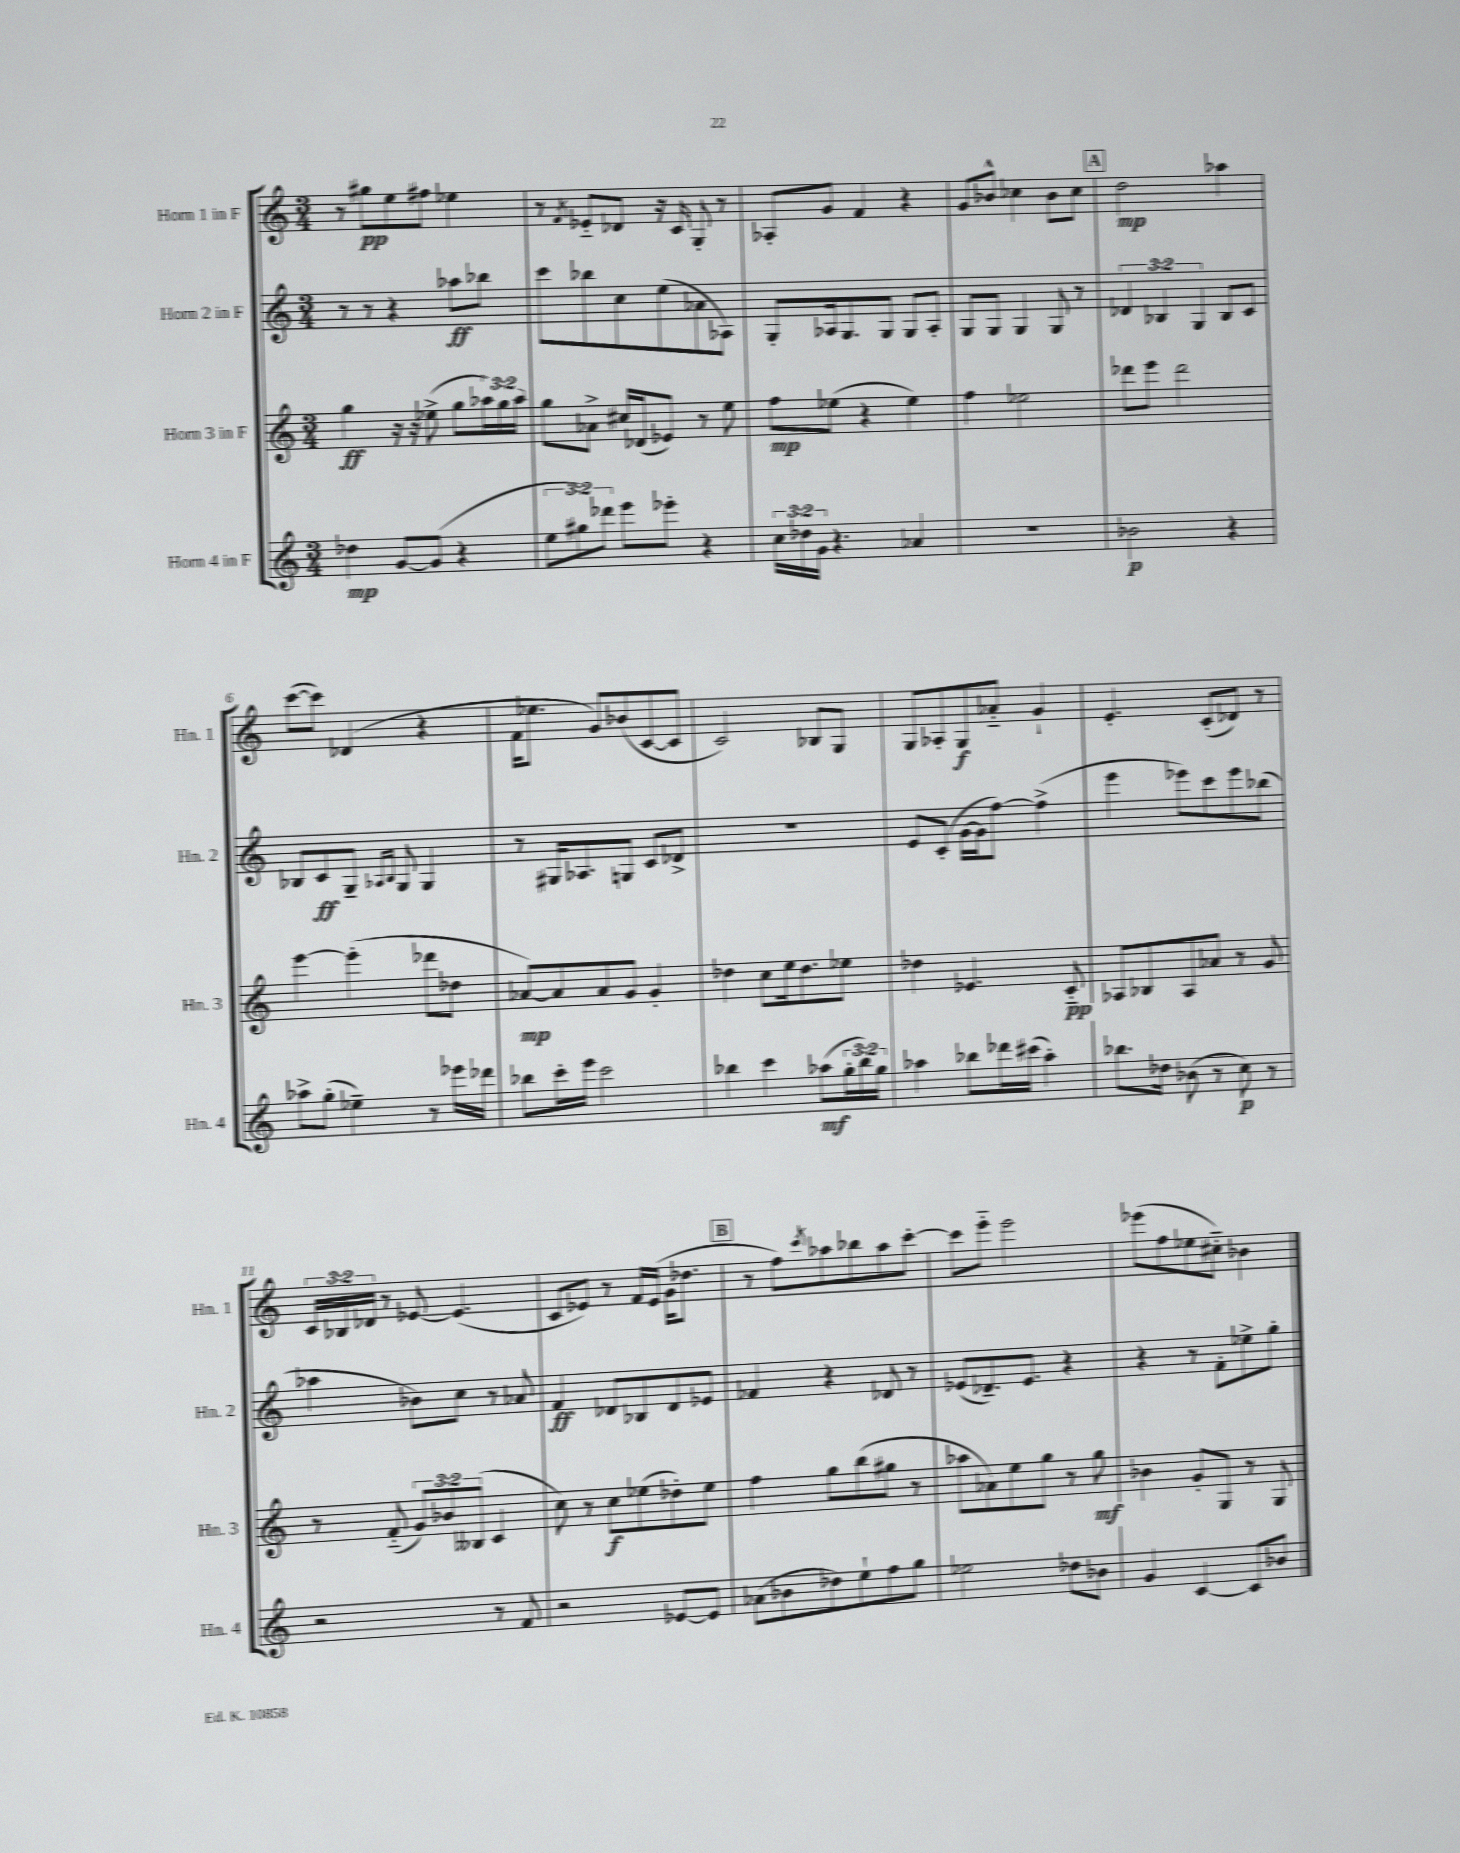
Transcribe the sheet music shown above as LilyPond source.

<<
\new StaffGroup <<
\new Staff = "s0" \with { instrumentName = "Horn 1 in F" shortInstrumentName = "Hn. 1" } {
    \clef treble \key c \major \numericTimeSignature \time 3/4 \override Staff.TupletNumber.text = #tuplet-number::calc-fraction-text
    r8 gis''8\pp e''8 fis''8 ees''4 |
    r8 \acciaccatura { f'8 } ees'8-_ des'8 r16 c'16 g8-. r8 |
    aes8-. g'8 f'4 r4 |
    g'8 bes'8-^ ces''4 bes'8 ces''8 |
    \mark \markup { \box "A" } d''2\mp aes''4 |
    c'''8~( c'''8) des'4( r4 |
    f'16 ees''8. g'8) bes'8( c'8~ c'8 |
    c'2) bes8 g8 |
    g8 aes8-. g8\f aes'8-_ g'4-! |
    e'4.-. c'8-.( des'8) r8 |
    \tuplet 3/2 { c'16 bes16 des'16 } r8 ees'8~ ees'4.( |
    c'8 ees'8) r8 f'16 ees'16( g'16 des''8. |
    \mark \markup { \box "B" } r8 f''8) \acciaccatura { c'''8 } aes''8 bes''8 aes''8 c'''8~-. |
    c'''8 e'''8-_ e'''2 |
    ees'''8( f''8 ees''8 cis''8-_) bes'4 \bar "|." |
}
\new Staff = "s1" \with { instrumentName = "Horn 2 in F" shortInstrumentName = "Hn. 2" } {
    \clef treble \key c \major \numericTimeSignature \time 3/4 \override Staff.TupletNumber.text = #tuplet-number::calc-fraction-text
    r8 r8 r4 aes''8\ff bes''8 |
    c'''8 bes''8 c''8 e''8( aes'8 aes8) |
    g8-. aes16 g8. g8 g8 aes8-. |
    g8 g8 g4 g8 r8 |
    \mark \markup { \box "A" } \tuplet 3/2 { des'4 bes4 g4 } bes8 c'8 |
    bes8 c'8\ff g8-- \grace { aes16 bes16 } g8 g4 |
    r8 gis16 aes8. g8 c'8 des'8-> |
    R2. |
    e'8 c'8-.( g'16~ g'16 f''8~) f''4->( |
    e'''4 ees'''8) c'''8 ees'''8 bes''8( |
    aes''4 bes'8) c''8 r8 aes'8 |
    f'4\ff des'8 bes8 des'8 ees'8 |
    \mark \markup { \box "B" } fes'4 r4 des'8 r8 |
    ees'8( des'8.--) ees'8. r4 |
    r4 r8 f'8-. ees''8-> g''8-. \bar "|." |
}
\new Staff = "s2" \with { instrumentName = "Horn 3 in F" shortInstrumentName = "Hn. 3" } {
    \clef treble \key c \major \numericTimeSignature \time 3/4 \override Staff.TupletNumber.text = #tuplet-number::calc-fraction-text
    g''4\ff r16 r16 ees''8->( g''8 \tuplet 3/2 { aes''16) g''16 aes''16 } |
    g''8 aes'8-> cis''16 des'16( ees'8) r8 e''8 |
    f''8\mp ees''8( r4 ees''4) |
    f''4 ees''2 |
    \mark \markup { \box "A" } des'''8 e'''8 des'''2 |
    e'''4~ e'''4-.( des'''8 des''8 |
    aes'8~\mp) aes'8 aes'8 g'8 g'4-. |
    des''4 c''8 e''16 des''8. ees''8 |
    des''4 ees'4. c'8-_\pp |
    aes8 bes8 aes8 aes'8 r8 g'8 |
    r8 f'8-_( \tuplet 3/2 { g'8) bes'8 beses8( } c'4 |
    c''8) r8 c''8\f ees''8( des''8-.) ees''8 |
    \mark \markup { \box "B" } f''4 g''8 b''8( gis''8 r8 |
    aes''8 aes'8) e''8 g''8 r8 g''8\mf |
    bes'4 g'8-. g8 r8 g8 \bar "|." |
}
\new Staff = "s3" \with { instrumentName = "Horn 4 in F" shortInstrumentName = "Hn. 4" } {
    \clef treble \key c \major \numericTimeSignature \time 3/4 \override Staff.TupletNumber.text = #tuplet-number::calc-fraction-text
    des''4\mp g'8~ g'8( r4 |
    \tuplet 3/2 { e''8 gis''8) des'''8 } e'''8 ees'''8-. r4 |
    \tuplet 3/2 { c''16 des''16 g'16 } r4. aes'4 |
    R2. |
    \mark \markup { \box "A" } bes'2\p r4 |
    aes''8-> g''8-.( ees''4--) r8 ees'''16 des'''16 |
    bes''8 c'''16-. e'''16 c'''2 |
    bes''4 c'''4 aes''8\mf( \tuplet 3/2 { g''16-. bes''16) g''16 } |
    aes''4 bes''8 des'''16 cis'''16( aes''4-.) |
    bes''8. des''16 bes'8( r8 c''8\p) r8 |
    r2 r8 f'8 |
    r2 ees'8~ ees'8 |
    \mark \markup { \box "B" } aes'8( bes'8 des''8) e''8-! f''8 g''8 |
    ees''2 des''8 bes'8 |
    g'4 c'4~ c'8 bes'8 \bar "|." |
}
>>
>>
